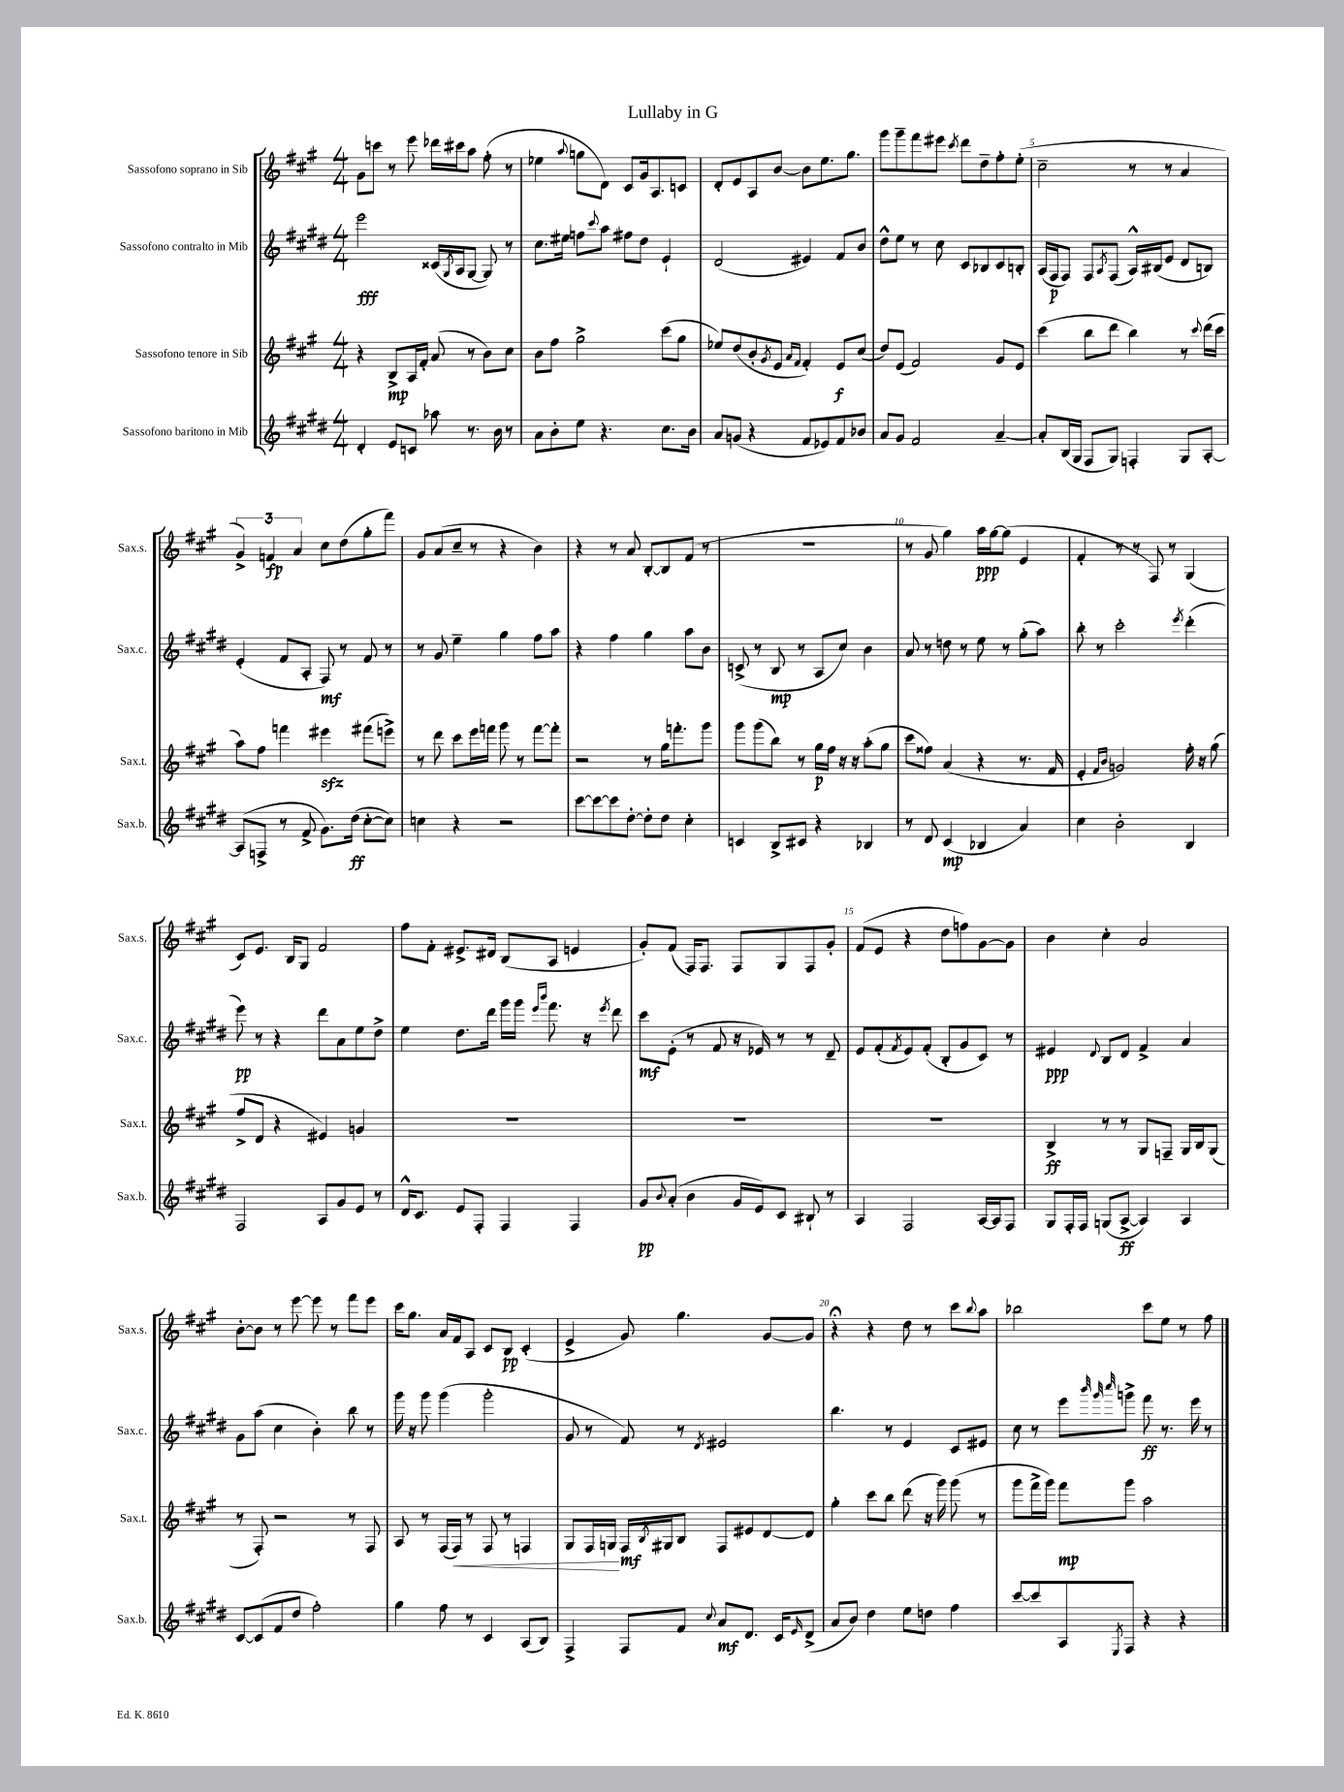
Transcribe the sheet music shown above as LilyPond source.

\header { title = "Lullaby in G" }
<<
\new StaffGroup <<
\new Staff = "s0" \with { instrumentName = "Sassofono soprano in Sib" shortInstrumentName = "Sax.s." } {
    \clef treble \key a \major \numericTimeSignature \time 4/4
    gis'8 c'''8 r8 e'''8 des'''16 cis'''16 a''8 fis''8-.( r8 |
    ees''4 \appoggiatura { a''8 } g''8 d'8) cis'8 gis'16 a8. c'8 |
    d'8-. e'8 a8 b'8~ b'8 e''8. gis''8. |
    gis'''8 gis'''8-- fis'''8 eis'''8 \acciaccatura { cis'''8 } d'''8 d''8-- fis''8-. e''8-.( |
    cis''2-- r8 r8 a'4 |
    \tuplet 3/2 { gis'4->) f'4\fp a'4 } cis''8 d''8( gis''8-. fis'''8) |
    gis'8 a'8( cis''8-- r8 r4 b'4) |
    r4 r8 a'8 b8~-. b8 fis'8( r8 |
    R1 |
    r8 gis'8 gis''4) a''16\ppp gis''16~ gis''8( e'4 |
    fis'4-. r8 r8 fis8) r8 gis4( |
    cis'8) e'8. b16 gis8 fis'2 |
    fis''8 fis'8-. eis'8.-> dis'16 b8( a8 e'4 |
    gis'8-.) fis'8( fis16) fis8. fis8 gis8 fis8 gis'8-. |
    fis'8( e'8 r4 d''8 f''8) gis'8~ gis'8 |
    b'4 cis''4-. a'2 |
    b'8~-. b'8 r8 e'''8~ e'''8 r8 fis'''8 e'''8 |
    cis'''16 gis''8. a'16 fis'16 a8 cis'8 b8\pp cis'4-.( |
    e'4-> gis'8) gis''4. gis'8~ gis'8 |
    r4\fermata r4 d''8 r8 cis'''8 \appoggiatura { b''8 } a''8 |
    bes''2 cis'''8 e''8 r8 fis''8 \bar "|." |
}
\new Staff = "s1" \with { instrumentName = "Sassofono contralto in Mib" shortInstrumentName = "Sax.c." } {
    \clef treble \key e \major \numericTimeSignature \time 4/4
    e'''2\fff cisis'16( \acciaccatura { gis8 } a16 gis8~ gis8) r8 |
    cis''8. eis''16 f''8 \appoggiatura { cis'''8 } a''8 fis''8 dis''8 e'4-! |
    dis'2( eis'4) fis'8 b'8 |
    dis''8-^ e''8 r8 cis''8 cis'8 bes8 cis'8 b8-. |
    a16( fis16\p fis8) fis8 \acciaccatura { a8 } fis8( a16-^) bis16( e'8 dis'8 b8) |
    e'4-.( fis'8 a8-. fis8\mf) r8 fis'8 r8 |
    r8 gis'8 e''4-- gis''4 fis''8 a''8 |
    r4 fis''4 gis''4 a''8 b'8 |
    c'8->( r8 b8\mp r8 a8 cis''8) b'4 |
    a'8 r8 d''8 r8 e''8 r8 gis''8-.( a''8) |
    b''8-. r8 cis'''2-. \acciaccatura { e'''8 } dis'''4-.( |
    e'''8\pp) r8 r4 dis'''8 a'8 e''8 dis''8-> |
    e''4 dis''8. dis'''16 gis'''16 gis'''16 \grace { e'''16 b'''16 } fis'''8. r16 \acciaccatura { e'''8 } dis'''8 |
    cis'''8\mf e'8-.( r8 fis'8 r16 ees'16) r8 r8 dis'8-- |
    e'8 fis'8-.( \acciaccatura { fis'8 } e'8) fis'8-.( b8-. gis'8 cis'8) r8 |
    eis'4\ppp \appoggiatura { dis'8 } b8 dis'8 fis'4-> a'4 |
    gis'8 a''8( cis''4 b'4-.) b''8 r8 |
    gis'''16 r16 gis'''8 gis'''4( gis'''2-. |
    gis'8 r8 fis'8) r8 \acciaccatura { dis'8 } eis'2 |
    b''4. r8 e'4 cis'8 eis'8 |
    cis''8 r8 e'''8 \grace { b'''32 gis'''32 cis''''32 } g'''8-> fis'''8\ff r8. e'''16 r8 \bar "|." |
}
\new Staff = "s2" \with { instrumentName = "Sassofono tenore in Sib" shortInstrumentName = "Sax.t." } {
    \clef treble \key a \major \numericTimeSignature \time 4/4
    r4 b8->\mp a16 fis'16-. a'8( r8 b'8) cis''8 |
    b'8 fis''8 gis''2-> cis'''8( gis''8 |
    ees''8) d''8( b'8-. \acciaccatura { gis'8 } e'8 \grace { a'16 fis'16 } fis'4-.) e'8\f cis''8( |
    d''8) e'8( fis'2) gis'8 e'8 |
    cis'''4( b''8 d'''8 b''4) r8 \appoggiatura { cis'''8 } d'''16( cis'''16 |
    a''8) fis''8 f'''4 eis'''4\sfz fis'''8( e'''8->) |
    r8 d'''8 cis'''8 e'''16 f'''16 gis'''8 r8 f'''8~ f'''8-. |
    r2 r8 gis''16 f'''8.-. gis'''8 |
    gis'''8 gis'''8( b''8) r8 gis''16\p fis''16 r16 r16 a''8-.( gis''8 |
    cis'''8 fisis''8) a'4( r4 r8. fis'16 |
    e'4-. \grace { fis'16 b'16 } g'2) fis''16-. r16 gis''8( |
    fis''8-> d'8 r4 eis'4) g'4 |
    R1 |
    R1 |
    R1 |
    b4->\ff r8 r8 gis8 f8-- gis16 b16 gis8( |
    r8 fis8-.) r2 r8 fis8 |
    a8 r8 fis16( fis16\<) r8 fis8 r8 f4 |
    gis8 fis16 g16\! fis16\mf \acciaccatura { b8 } gis16 b8 fis8 eis'8 d'8~ d'8 |
    gis''4-. cis'''8 b''8 d'''8( r16 gis'''16) gis'''8( r8 |
    gis'''8 fis'''16-> gis'''16) fis'''8\mp gis'''8 a''2 \bar "|." |
}
\new Staff = "s3" \with { instrumentName = "Sassofono baritono in Mib" shortInstrumentName = "Sax.b." } {
    \clef treble \key e \major \numericTimeSignature \time 4/4
    dis'4-. e'8 c'8 aes''8 r8. b'16 r8 |
    a'8 b'8-. e''8 r4. cis''8. b'16 |
    a'8 g'8( r4 fis'8 ees'8) fis'8 bes'8 |
    a'8 gis'8 fis'2 a'4~-- |
    a'8-. b16( gis16 fis8 gis8) f4-. gis8 a8~-. |
    a8( f8-> r8 fis'8-> gis'8.) dis''16\ff( cis''8~-. cis''8) |
    c''4 r4 r2 |
    cis'''8~ cis'''8~ cis'''8 dis''8~-. dis''8-. dis''8 cis''4-. |
    c'4 b8-> cis'8 r4 bes4 |
    r8 dis'8 cis'4\mp( bes4 a'4) |
    cis''4 b'2-. b4 |
    fis2 a8 gis'8 e'8 r8 |
    dis'16-^ cis'8. e'8 fis8-. fis4 fis4 |
    gis'8\pp \appoggiatura { b'8 } a'8-.( b'4 gis'16 e'16) cis'8 bis8-! r8 |
    a4 fis2 a16~ a16 fis8 |
    gis8 fis16-. fis16 g8( a8~->\ff a4) a4 |
    cis'8~ cis'8( fis'8 dis''8 fis''2-.) |
    gis''4 fis''8 r8 cis'4 a8( b8) |
    fis4-> fis8 fis'8 \appoggiatura { cis''8 } a'8\mf dis'8. cis'16 \grace { e'16 } dis'8->( |
    a'8 b'8) dis''4 e''8 d''8 fis''4 |
    cis'''8~ cis'''8 a8 \acciaccatura { e8 } fis8 r4 r4 \bar "|." |
}
>>
>>
\layout { \context { \Score \override BarNumber.break-visibility = ##(#f #t #t) barNumberVisibility = #(every-nth-bar-number-visible 5) } }
